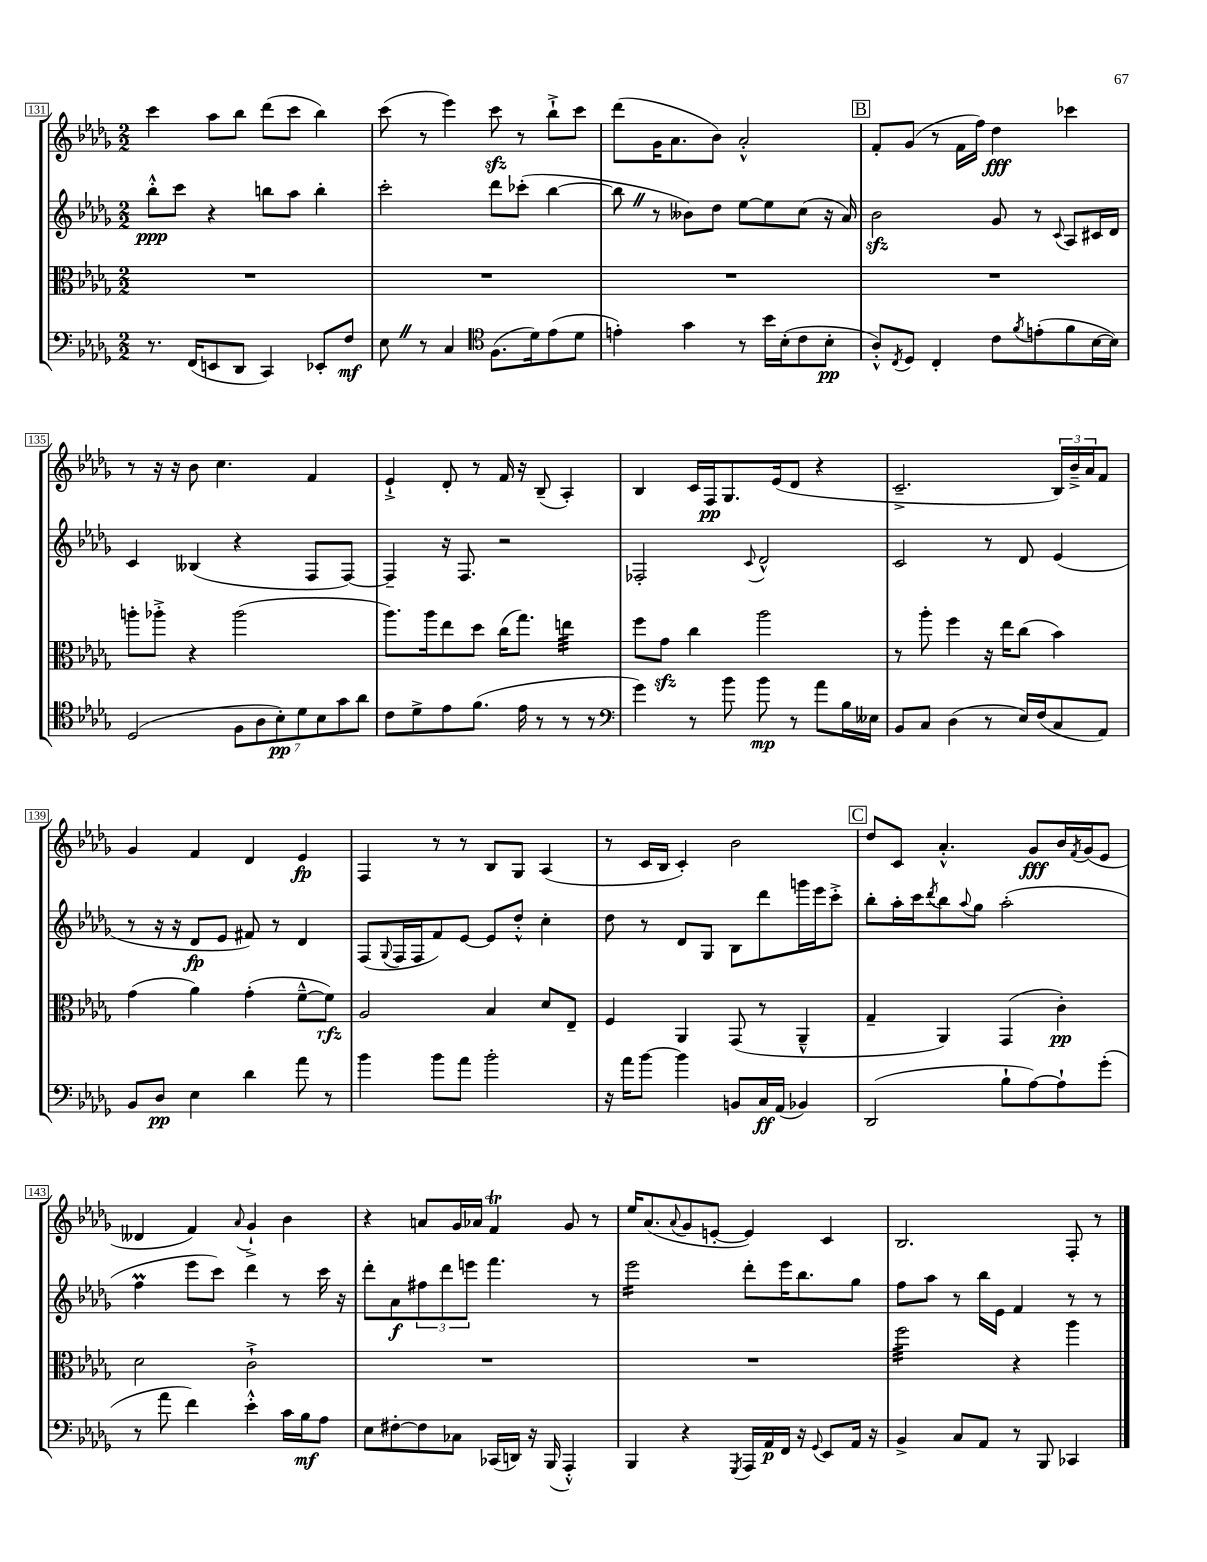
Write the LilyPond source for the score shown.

<<
\new StaffGroup <<
\new Staff = "s0" {
    \clef treble \key des \major \numericTimeSignature \time 2/2
    c'''4 aes''8 bes''8 des'''8( c'''8 bes''4) |
    c'''8( r8 ees'''4) c'''8\sfz r8 bes''8-!-> c'''8 |
    des'''8( ges'16 aes'8. bes'8) aes'2-.-^ |
    \mark \markup { \box "B" } f'8-. ges'8( r8 f'16 f''16) des''4\fff ces'''4 |
    r8 r16 r16 bes'8 c''4. f'4 |
    ees'4-!-> des'8-. r8 f'16 r16 bes8--( aes4-.) |
    bes4 c'16 f16\pp ges8. ees'16( des'8 r4 |
    c'2.---> \tuplet 3/2 { bes16) bes'16---> aes'16 } f'8 |
    ges'4 f'4 des'4 ees'4\fp |
    f4 r8 r8 bes8 ges8 aes4( |
    r8 c'16 bes16 c'4-.) bes'2 |
    \mark \markup { \box "C" } des''8 c'8 aes'4.-.-^ ges'8\fff bes'16 \acciaccatura { f'8 } ges'16( ees'8 |
    deses'4 f'4) \appoggiatura { aes'8 } ges'4-!-> bes'4 |
    r4 a'8 ges'16 aes'16 f'4\trill ges'8 r8 |
    ees''16 aes'8.( \appoggiatura { aes'8 } ges'8 e'8~-. e'4) c'4 |
    bes2. f8-. r8 \bar "|." |
}
\new Staff = "s1" {
    \clef treble \key des \major \numericTimeSignature \time 2/2
    bes''8-.-^\ppp c'''8 r4 b''8 aes''8 b''4-. |
    c'''2-. des'''8 ces'''8-.( bes''4~ |
    bes''8 \once \override BreathingSign.text = \markup { \musicglyph "scripts.caesura.straight" } \breathe r8 beses'8) des''8 ees''8~ ees''8 c''8( r16 aes'16) |
    \mark \markup { \box "B" } bes'2\sfz ges'8 r8 \appoggiatura { c'8 } aes8 cis'16 des'16 |
    c'4 beses4( r4 f8 f8~) |
    f4-- r16 f8. r2 |
    fes2-. \appoggiatura { c'8 } des'2-^ |
    c'2 r8 des'8 ees'4( |
    r8 r16 r16 des'8\fp ees'8 fis'8) r8 des'4 |
    f8( \appoggiatura { ges8 } f16 f16 f'8) ees'8~ ees'8 des''8-.-^ c''4-. |
    des''8 r8 des'8 ges8 bes8 des'''8 g'''16 ees'''16 c'''8-.-> |
    \mark \markup { \box "C" } bes''8-. aes''16-. c'''16 \acciaccatura { des'''8 } bes''8 \appoggiatura { aes''8 } ges''8 aes''2-.( |
    f''4\prall ees'''8 c'''8) des'''4 r8 c'''16 r16 |
    des'''8-. aes'8\f \tuplet 3/2 { fis''8 des'''8 e'''8 } f'''4. r8 |
    ees'''2:16 des'''8-. ees'''16 bes''8. ges''8 |
    f''8 aes''8 r8 bes''16 ees'16 f'4 r8 r8 \bar "|." |
}
\new Staff = "s2" {
    \clef alto \key des \major \numericTimeSignature \time 2/2
    R1 |
    R1 |
    R1 |
    \mark \markup { \box "B" } R1 |
    a''8-. aes''8-.-> r4 aes''2( |
    aes''8.) aes''16 ees''8 des''8 c''16( ges''8.) e''4:32 |
    f''8 ges'8\sfz c''4 aes''2 |
    r8 aes''8-. f''4 r16 ees''16 c''8( bes'4) |
    ges'4( aes'4) ges'4-.( f'8~---^ f'8\rfz) |
    aes2 bes4 des'8 ees8-- |
    f4 aes,4 ges,8( r8 aes,4---^ |
    \mark \markup { \box "C" } ges4-- aes,4) ges,4( c'4-.\pp) |
    des'2 c'2-!-> |
    R1 |
    R1 |
    f''2:32 r4 aes''4 \bar "|." |
}
\new Staff = "s3" {
    \clef bass \key des \major \numericTimeSignature \time 2/2
    r8. f,16( e,8 des,8 c,4) ees,8-. f8\mf |
    ees8 \once \override BreathingSign.text = \markup { \musicglyph "scripts.caesura.straight" } \breathe r8 c4 \clef tenor f8.( des'16) ees'8( des'8 |
    e'4-.) ges'4 r8 bes'16 bes16-.( c'8 bes8-.\pp |
    \mark \markup { \box "B" } aes8-.-^) \acciaccatura { c8 } des8 c4-. c'8 \acciaccatura { f'8 } e'8-.( f'8 bes16~ bes16) |
    des2( \tuplet 7/4 { f8 aes8 bes8-.\pp) des'8 bes8 ges'8 aes'8 } |
    c'8 des'8-> ees'8 f'8.( ees'16 r8 r8 r8 |
    \clef bass ges'4) r8 bes'8 bes'8\mp r8 aes'8 bes16 eeses16 |
    bes,8 c8 des4( r8 ees16) f16( c8 aes,8) |
    bes,8 des8\pp ees4 des'4 aes'8 r8 |
    bes'4 bes'8 aes'8 bes'2-. |
    r16 aes'16 bes'8~ bes'4 b,8 c16\ff aes,16( bes,4) |
    \mark \markup { \box "C" } des,2( bes8-! aes8~) aes8-! ges'8-.( |
    r8 aes'8 f'4) ees'4-.-^ c'16 bes16\mf aes8 |
    ees8 fis8~-. fis8 ces8 ces,16( d,16) r16 bes,,16( aes,,4-.-^) |
    bes,,4 r4 \acciaccatura { ges,,8 } aes,,16 aes,16\p f,16 r16 \appoggiatura { ges,8 } ees,8 aes,16 r16 |
    bes,4-> c8 aes,8 r8 bes,,8 ces,4 \bar "|." |
}
>>
>>
\layout { \context { \Score currentBarNumber = #131 \override BarNumber.stencil = #(make-stencil-boxer 0.1 0.3 ly:text-interface::print) } }
